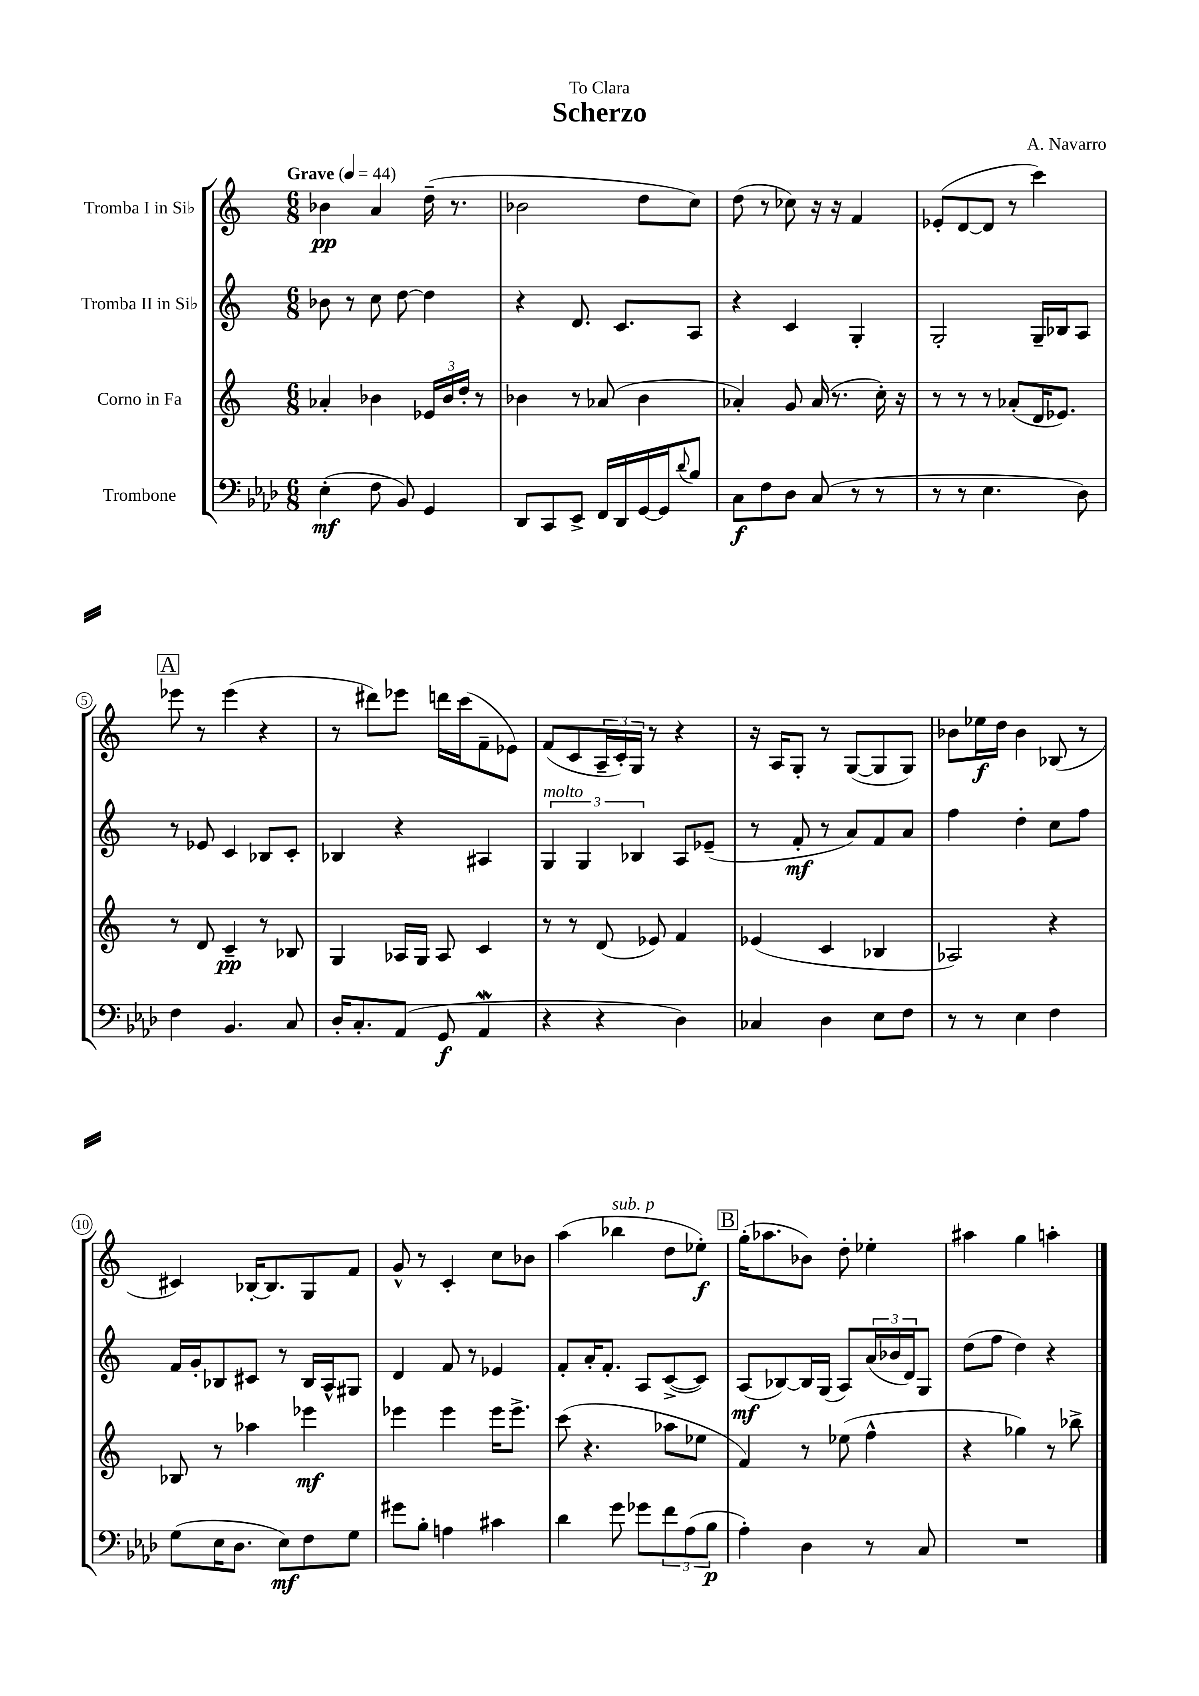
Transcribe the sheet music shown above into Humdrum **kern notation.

**kern	**dynam	**kern	**dynam	**kern	**dynam	**kern	**dynam
*part4	*part4	*part3	*part3	*part2	*part2	*part1	*part1
*staff4	*staff4	*staff3	*staff3	*staff2	*staff2	*staff1	*staff1
*I"Trombone	*	*I"Corno in Fa	*	*I"Tromba II in Si♭	*	*I"Tromba I in Si♭	*
*clefF4	*	*clefG2	*	*clefG2	*	*clefG2	*
*k[b-e-a-d-]	*	*k[]	*	*k[]	*	*k[]	*
*M6/8	*	*M6/8	*	*M6/8	*	*M6/8	*
*MM44	*	*MM44	*	*MM44	*	*MM44	*
=1	=1	=1	=1	=1	=1	=1	=1
!	!	!	!	!	!	!LO:TX:a:B:t=Grave	!
(4E-'\	mf	4a-X'/	.	8b-X\	.	4b-X\	pp
.	.	.	.	8r	.	.	.
8F\	.	4b-X\	.	8cc\	.	4a/	.
8BB-/)	.	.	.	[8dd\	.	.	.
4GG/	.	24e-X/LL	.	4dd\]	.	(16dd~\	.
.	.	24b-/	.	.	.	.	.
.	.	.	.	.	.	8.r	.
.	.	24dd'/JJ	.	.	.	.	.
.	.	8r	.	.	.	.	.
=2	=2	=2	=2	=2	=2	=2	=2
8DD-/L	.	4b-X\	.	4r	.	2b-X\	.
8CC/	.	.	.	.	.	.	.
8EE-^/J	.	8r	.	8.d/	.	.	.
16FF/LL	.	(8a-X/	.	.	.	.	.
16DD-/	.	.	.	8.c/L	.	.	.
[16GG/	.	4b-\	.	.	.	8dd\L	.
16GG/J]	.	.	.	.	.	.	.
8qqd-/	.	.	.	.	.	.	.
8B-/J	.	.	.	8A/J	.	8cc\J)	.
=3	=3	=3	=3	=3	=3	=3	=3
8C\L	f	4a-X'/)	.	4r	.	(8dd\	.
8F\	.	.	.	.	.	8r	.
8D-\J	.	8g/	.	4c/	.	8cc-X\)	.
(8C/	.	(16a-/	.	.	.	16r	.
.	.	8.r	.	.	.	16r	.
8r	.	.	.	4G'/	.	4f/	.
8r	.	16cc'\)	.	.	.	.	.
.	.	16r	.	.	.	.	.
=4	=4	=4	=4	=4	=4	=4	=4
8r	.	8r	.	2G'/	.	(8e-X'/L	.
8r	.	8r	.	.	.	[8d/	.
4.E-\	.	8r	.	.	.	8d/J]	.
.	.	(8a-X'/L	.	.	.	8r	.
.	.	16d/K	.	16G~/LL	.	4ccc\)	.
.	.	8.e-X/J)	.	16B-X/J	.	.	.
8D-\)	.	.	.	8A/J	.	.	.
!!LO:LB:g=z
!!LO:REH:place=s1:t=A
=5	=5	=5	=5	=5	=5	=5	=5
4F\	.	8r	.	8r	.	8eee-X\	.
.	.	8d/	.	8e-X/	.	8r	.
4.BB-/	.	4c~/	pp	4c/	.	(4eee-\	.
.	.	8r	.	8B-X/L	.	4r	.
8C/	.	8B-X/	.	8c'/J	.	.	.
=6	=6	=6	=6	=6	=6	=6	=6
16D-'/KL	.	4G/	.	4B-X/	.	8r	.
8.C'/	.	.	.	.	.	.	.
.	.	.	.	.	.	8ddd#X\L)	.
(8AA-/J	.	16A-X/LL	.	4r	.	8eee-X\J	.
.	.	16G/JJ	.	.	.	.	.
8GG/	f	8A-/	.	.	.	16dddn\LL	.
.	.	.	.	.	.	(16ccc\J	.
4AA-w/	.	4c/	.	4A#X/	.	8f~\	.
.	.	.	.	.	.	8e-X\J)	.
=7	=7	=7	=7	=7	=7	=7	=7
!	!	!	!	!LO:TX:a:i:t=molto	!	!	!
4r	.	8r	.	6G/	.	(8f/L	.
.	.	8r	.	.	.	8c/	.
.	.	.	.	6G/	.	.	.
4r	.	(8d/	.	.	.	24A~/L	.
.	.	.	.	.	.	24c'/)	.
.	.	.	.	6B-X/	.	24G/JJ	.
.	.	8e-X/)	.	.	.	8r	.
4D-\)	.	4f/	.	8A/L	.	4r	.
.	.	.	.	(8e-X~/J	.	.	.
=8	=8	=8	=8	=8	=8	=8	=8
4C-X/	.	(4e-X/	.	8r	.	16r	.
.	.	.	.	.	.	16A/KL	.
.	.	.	.	8f'/	mf	8G'/J	.
4D-\	.	4c/	.	8r	.	8r	.
.	.	.	.	8a/L)	.	([8G/L	.
8E-\L	.	4B-X/	.	8f/	.	8G/]	.
8F\J	.	.	.	8a/J	.	8G/J)	.
=9	=9	=9	=9	=9	=9	=9	=9
8r	.	2A-X/)	.	4ff\	.	8b-X\L	.
8r	.	.	.	.	.	16ee-X\L	f
.	.	.	.	.	.	16dd\JJ	.
4E-\	.	.	.	4dd'\	.	4b-\	.
4F\	.	4r	.	8cc\L	.	(8B-X/	.
.	.	.	.	8ff\J	.	8r	.
!!LO:LB:g=z
=10	=10	=10	=10	=10	=10	=10	=10
(8G\L	.	8B-X/	.	16f/LL	.	4c#X/)	.
.	.	.	.	16g'/J	.	.	.
16E-\K	.	8r	.	8B-X/	.	.	.
8.D-\J	.	.	.	.	.	.	.
.	.	4aa-X\	.	8c#X/J	.	[16B-X'/KL	.
.	.	.	.	.	.	8.B-/]	.
8E-\L)	mf	.	.	8r	.	.	.
8F\	.	4eee-X\	mf	16B-/LL	.	8G/	.
.	.	.	.	16A^^/J	.	.	.
8G\J	.	.	.	8G#X/J	.	8f/J	.
=11	=11	=11	=11	=11	=11	=11	=11
8g#X\L	.	4eee-X\	.	4d/	.	8g^^/	.
8B-'\J	.	.	.	.	.	8r	.
4An\	.	4eee-\	.	8f/	.	4c'/	.
.	.	.	.	8r	.	.	.
4c#X\	.	16eee-\KL	.	4e-X/	.	8cc\L	.
.	.	8.eee-^\J	.	.	.	.	.
.	.	.	.	.	.	8b-X\J	.
=12	=12	=12	=12	=12	=12	=12	=12
4d-\	.	(8ccc\	.	8f'/L	.	(4aa\	.
.	.	4.r	.	16a'/K	.	.	.
.	.	.	.	8.f'/J	.	.	.
!	!	!	!	!	!	!LO:TX:a:i:t=sub. p	!
8g\	.	.	.	.	.	4bb-X\	.
8g-X\L	.	.	.	8A/L	.	.	.
12f\	.	8aa-X\L	.	([8c^/	.	8dd\L	.
(12A-\	.	.	.	.	.	.	.
.	.	8ee-X\J	.	8c/J])	.	8ee-X'\J)	f
12B-\J	p	.	.	.	.	.	.
!!LO:REH:place=s1:t=B
=13	=13	=13	=13	=13	=13	=13	=13
4A-'\)	.	4f/)	.	(8A/L	mf	(16gg'\KL	.
.	.	.	.	.	.	8.aa-X\	.
.	.	.	.	[8B-X/)	.	.	.
4D-\	.	8r	.	16B-/L]	.	8b-X\J)	.
.	.	.	.	(16G/JJ	.	.	.
.	.	(8ee-X\	.	8A/L)	.	8dd'\	.
8r	.	4ff^^\	.	(24a/L	.	4ee-X'\	.
.	.	.	.	24b-X/	.	.	.
.	.	.	.	24d/J)	.	.	.
8C/	.	.	.	8G/J	.	.	.
=14	=14	=14	=14	=14	=14	=14	=14
2.r	.	4r	.	(8dd\L	.	4aa#X\	.
.	.	.	.	8ff\J	.	.	.
.	.	4gg-X\)	.	4dd\)	.	4gg\	.
.	.	8r	.	4r	.	4aan'\	.
.	.	8bb-X^\	.	.	.	.	.
==	==	==	==	==	==	==	==
*-	*-	*-	*-	*-	*-	*-	*-
